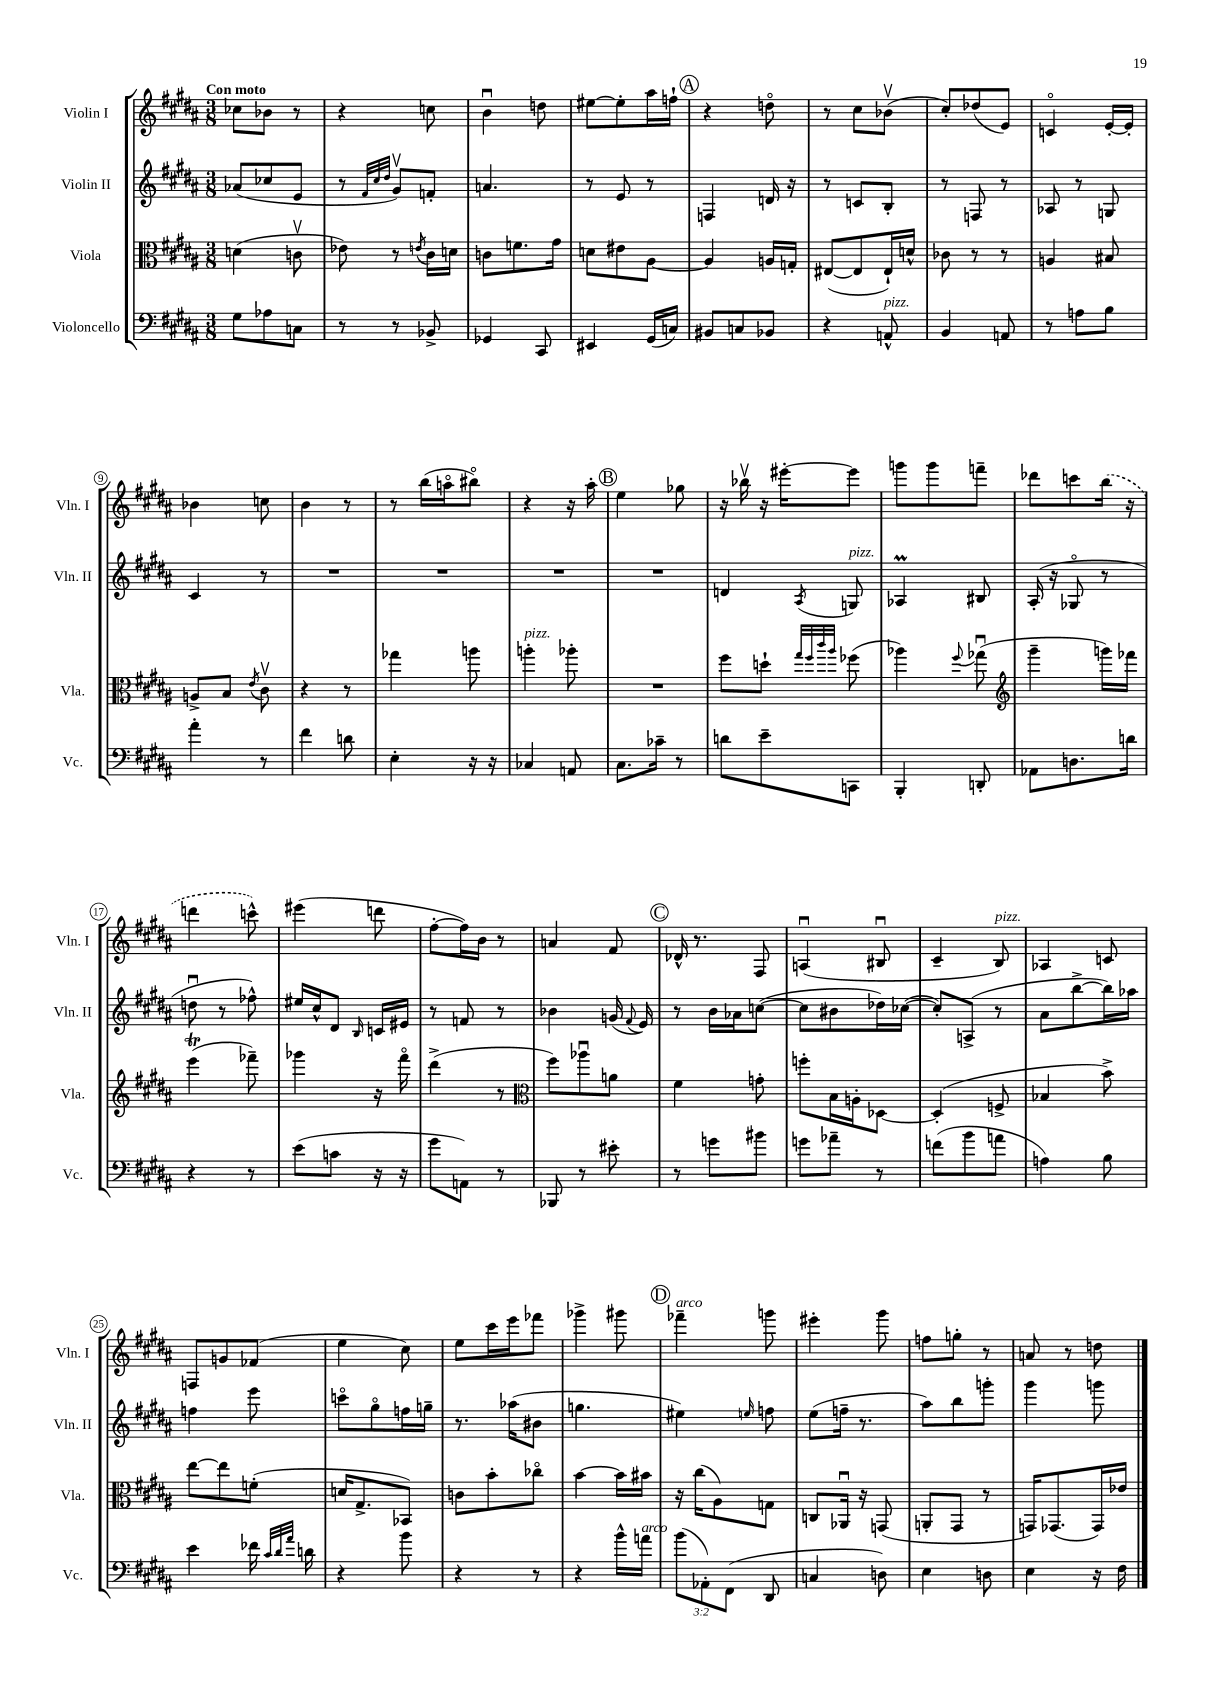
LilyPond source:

<<
\new StaffGroup <<
\new Staff = "s0" \with { instrumentName = "Violin I" shortInstrumentName = "Vln. I" } {
    \clef treble \key b \major \numericTimeSignature \time 3/8 \tempo "Con moto"
    \autoBeamOff ces''8[ bes'8] r8 |
    r4 c''8 |
    b'4\downbow d''8 |
    eis''8[~ eis''8-. ais''16 f''16]-! |
    \mark \markup { \circle "A" } r4 d''8\flageolet |
    r8 cis''8[ bes'8]\upbow( |
    cis''8[-.) des''8( e'8]) |
    c'4\flageolet e'16[~-. e'16]-. |
    bes'4 c''8 |
    b'4 r8 |
    r8 b''16[( a''16\flageolet bis''8]\flageolet) |
    r4 r16 ais''16-. |
    \mark \markup { \circle "B" } e''4 ges''8 |
    r16 bes''16\upbow r16 eis'''16[~-. eis'''8] |
    g'''8[ g'''8 f'''8]-- |
    des'''8[ c'''8 \once \slurDashed b''16]( r16 |
    d'''4 c'''8-^) |
    eis'''4( d'''8 |
    fis''8[~-. fis''16) b'16] r8 |
    a'4 fis'8 |
    \mark \markup { \circle "C" } des'16-^ r8. fis8 |
    a4\downbow( bis8\downbow |
    cis'4-- b8^\markup { \italic "pizz." }) |
    aes4 c'8 |
    f8[ g'8 fes'8]( |
    e''4 cis''8) |
    e''8[ cis'''16 e'''16 fes'''8] |
    ges'''4-> gis'''8 |
    \mark \markup { \circle "D" } fes'''4--^\markup { \italic "arco" } g'''8 |
    eis'''4-. gis'''8 |
    f''8[ g''8]-. r8 |
    a'8 r8 d''8 \bar "|." |
}
\new Staff = "s1" \with { instrumentName = "Violin II" shortInstrumentName = "Vln. II" } {
    \clef treble \key b \major \numericTimeSignature \time 3/8
    \autoBeamOff aes'8[( ces''8 e'8] |
    r8 \grace { fis'32[ cis''32 dis''32] } gis'8[\upbow) f'8]-. |
    a'4. |
    r8 e'8 r8 |
    \mark \markup { \circle "A" } f4 d'16 r16 |
    r8 c'8[ b8]-. |
    r8 f8 r8 |
    aes8 r8 g8 |
    cis'4 r8 |
    R4. |
    R4. |
    R4. |
    \mark \markup { \circle "B" } R4. |
    d'4 \acciaccatura { ais8 } g8^\markup { \italic "pizz." } |
    aes4\prall bis8 |
    ais16-.( r16 ges8\flageolet r8 |
    d''8\downbow r8 fes''8-^) |
    eis''16[ cis''16-^ dis'8] \grace { b16 } c'16[ eis'16] |
    r8 f'8 r8 |
    bes'4 g'16( \appoggiatura { fis'8 } e'16) |
    \mark \markup { \circle "C" } r8 b'16[ aes'16 c''8]~( |
    c''8[ bis'8 des''16) ces''16]~( |
    ces''8[-.) a8]->( r8 |
    ais'8[ b''8~-> b''16) aes''16] |
    f''4 e'''8 |
    c'''8[\flageolet gis''8\flageolet f''16 g''16]-- |
    r8. aes''16[( bis'8] |
    g''4. |
    \mark \markup { \circle "D" } eis''4) \grace { e''16 } f''8 |
    e''8[( f''16]-- r8. |
    ais''8[) b''8 g'''8]-. |
    gis'''4 g'''8 \bar "|." |
}
\new Staff = "s2" \with { instrumentName = "Viola" shortInstrumentName = "Vla." } {
    \clef alto \key b \major \numericTimeSignature \time 3/8
    \autoBeamOff d'4( c'8\upbow |
    ees'8) r8 \acciaccatura { e'8 } cis'16[ d'16] |
    c'8[ f'8. gis'16] |
    d'8[ eis'8 ais8]~ |
    \mark \markup { \circle "A" } ais4 a16[ g16]-. |
    eis8[~( eis8 eis16-!) d'16]-^ |
    ces'8 r8 r8 |
    a4 bis8 |
    a8[-> b8] \acciaccatura { e'8 } cis'8\upbow |
    r4 r8 |
    ges''4 a''8 |
    a''4-.^\markup { \italic "pizz." } aes''8-. |
    \mark \markup { \circle "B" } R4. |
    fis''8[ d''8]-! \grace { gis''32[ fis''32 cis'''32 ais''32] } fes''8( |
    aes''4) \appoggiatura { fis''8 } ges''8\downbow( |
    \clef treble gis'''4-- g'''16[) fes'''16] |
    e'''4\trill( fes'''8--) |
    ges'''4 r16 fis'''16\flageolet |
    dis'''4->( r8 |
    \clef alto fis''8[) aes''8\downbow a'8] |
    \mark \markup { \circle "C" } fis'4 g'8-. |
    f''8[-. b16 a16-. des8]~ |
    des4-.( f8-> |
    bes4 b'8->) |
    e''8[~ e''8 f'8]-.( |
    d'16[ gis8.-> bes,8]) |
    c'8[ b'8-. ces''8]\flageolet |
    b'4~ b'16[ bis'16] |
    \mark \markup { \circle "D" } r16 cis''16[( ais8) g8] |
    c8[ aes,16]\downbow r16 g,8( |
    a,8[-. gis,8] r8 |
    g,16[) ges,8.( ges,16) ees'16] \bar "|." |
}
\new Staff = "s3" \with { instrumentName = "Violoncello" shortInstrumentName = "Vc." } {
    \clef bass \key b \major \numericTimeSignature \time 3/8 \override Staff.TupletNumber.text = #tuplet-number::calc-fraction-text
    \autoBeamOff gis8[ aes8 c8] |
    r8 r8 bes,8-> |
    ges,4 cis,8 |
    eis,4 gis,16[( c16]) |
    \mark \markup { \circle "A" } bis,8[ c8 bes,8] |
    r4 a,8-^^\markup { \italic "pizz." } |
    b,4 a,8 |
    r8 a8[ b8] |
    ais'4-. r8 |
    fis'4 d'8 |
    e4-. r16 r16 |
    ces4 a,8 |
    \mark \markup { \circle "B" } cis8.[ ces'16]-- r8 |
    d'8[ e'8-- c,8] |
    b,,4-. d,8-. |
    aes,8[ d8. d'16] |
    r4 r8 |
    e'8[( c'8] r16 r16 |
    gis'8[ a,8]) r8 |
    bes,,8 r8 eis'8-. |
    \mark \markup { \circle "C" } r8 g'8[ bis'8] |
    g'8[ aes'8]-- r8 |
    f'8[( b'8 a'8] |
    a4) b8 |
    e'4 fes'16 \grace { cis'32[ dis'32 ais'32] } d'16 |
    r4 b'8 |
    r4 r8 |
    r4 b'16[-^ a'16]^\markup { \italic "arco" } |
    \mark \markup { \circle "D" } \tuplet 3/2 { b'8[( aes,8-.) fis,8]( } dis,8 |
    c4 d8) |
    e4 d8 |
    e4 r16 fis16 \bar "|." |
}
>>
>>
\layout { \context { \Score \override BarNumber.stencil = #(make-stencil-circler 0.1 0.3 ly:text-interface::print) } }
